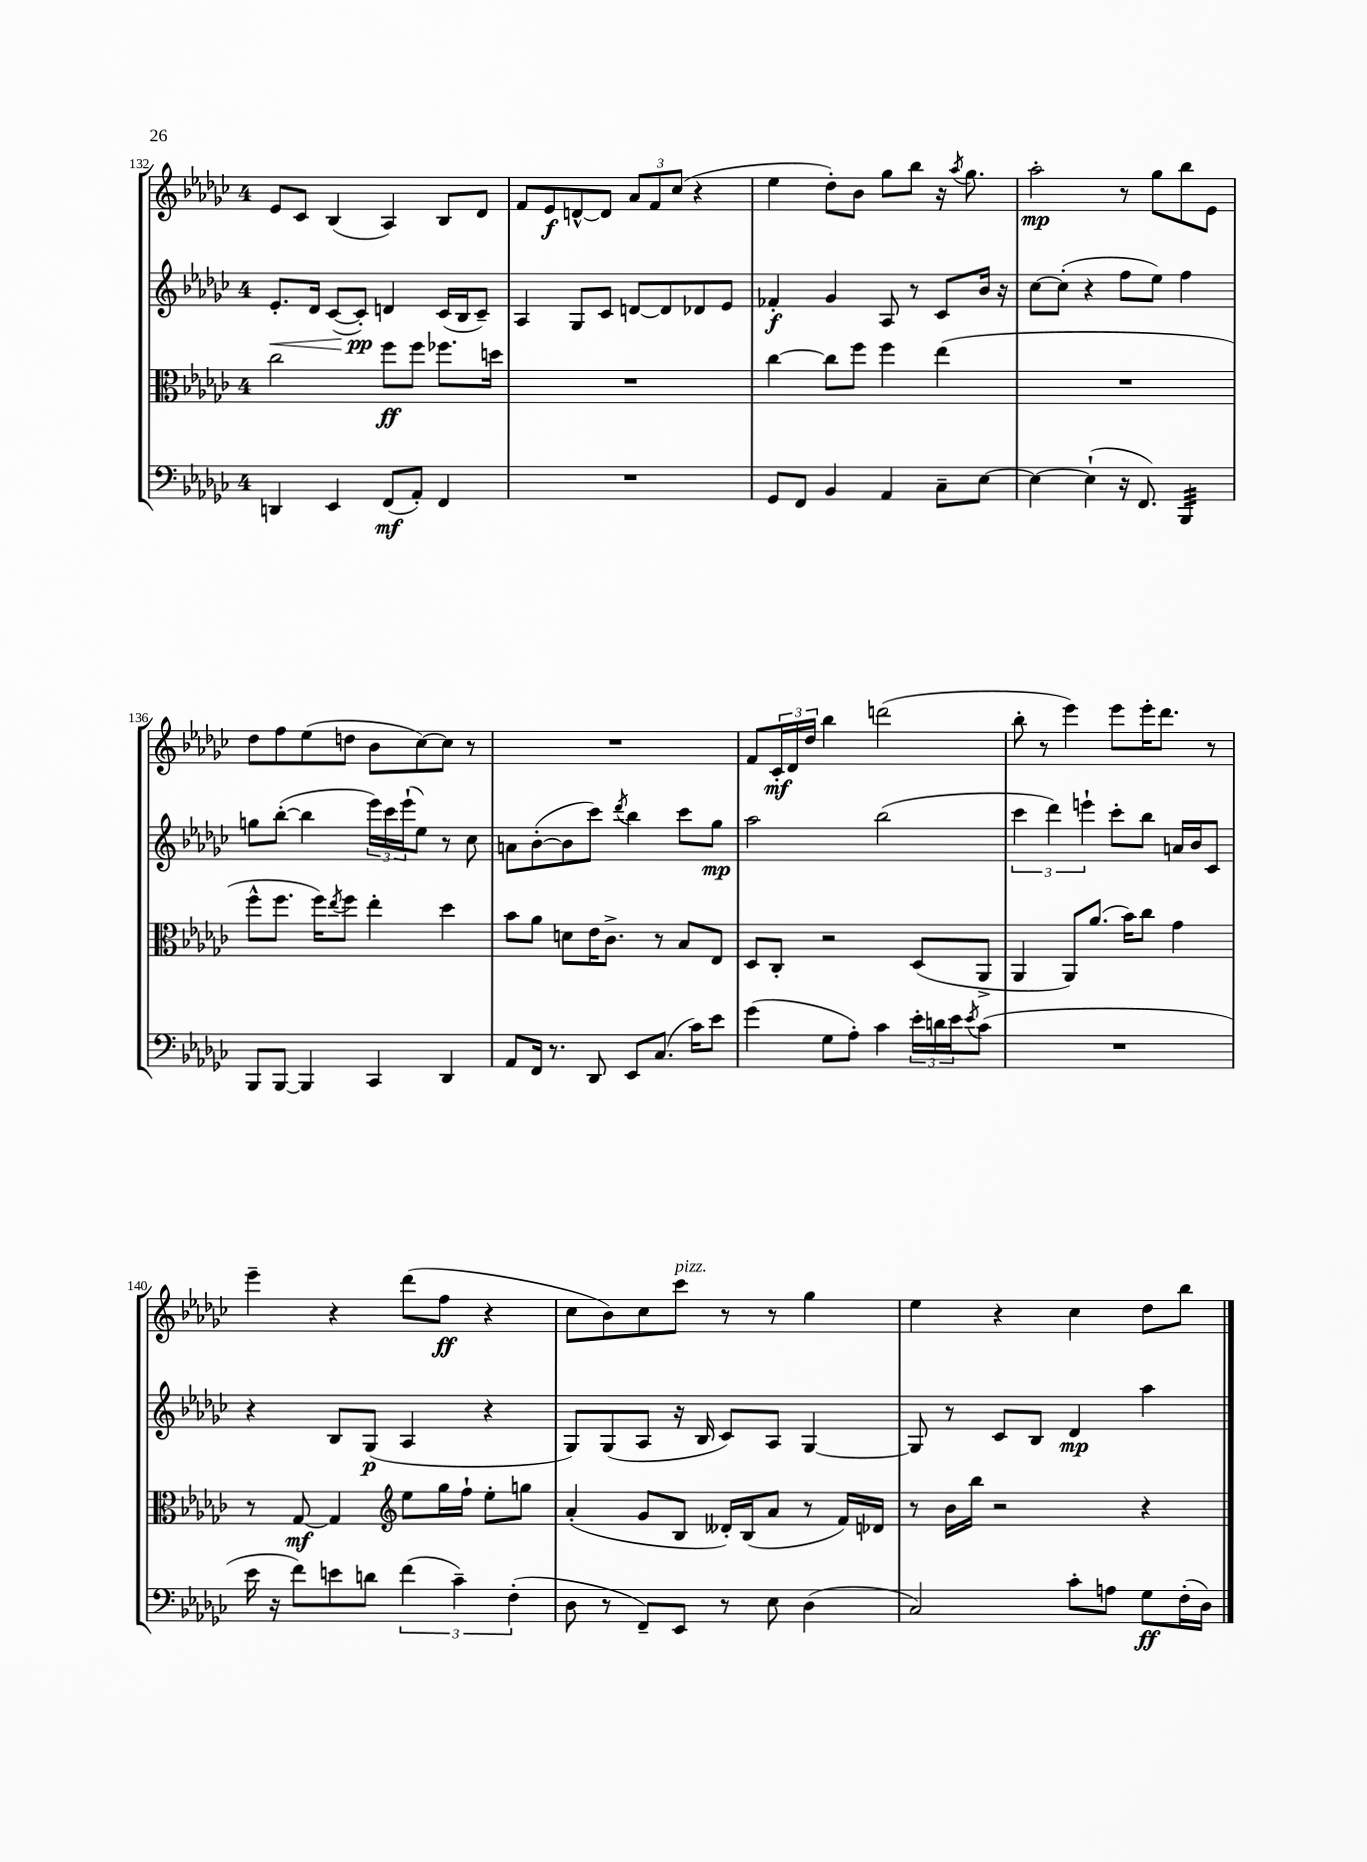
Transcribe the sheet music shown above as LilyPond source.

<<
\new StaffGroup <<
\new Staff = "s0" {
    \clef treble \key ges \major \once \override Staff.TimeSignature.style = #'single-digit \time 4/4
    ees'8 ces'8 bes4( aes4) bes8 des'8 |
    f'8 ees'8\f d'8~-^ d'8 \tuplet 3/2 { aes'8 f'8 ces''8( } r4 |
    ees''4 des''8-.) bes'8 ges''8 bes''8 r16 \acciaccatura { aes''8 } ges''8. |
    aes''2-.\mp r8 ges''8 bes''8 ees'8 |
    des''8 f''8 ees''8( d''8 bes'8 ces''8~) ces''8 r8 |
    R1 |
    f'8 \tuplet 3/2 { ces'16-.\mf des'16 des''16 } bes''4 d'''2( |
    bes''8-. r8 ees'''4) ees'''8 ees'''16-. des'''8. r8 |
    ees'''4-- r4 des'''8( f''8\ff r4 |
    ces''8 bes'8) ces''8 ces'''8^\markup { \italic "pizz." } r8 r8 ges''4 |
    ees''4 r4 ces''4 des''8 bes''8 \bar "|." |
}
\new Staff = "s1" {
    \clef treble \key ges \major \once \override Staff.TimeSignature.style = #'single-digit \time 4/4
    ees'8.-.\< des'16 ces'8~( ces'8-.\pp\!) d'4 ces'16( bes16 ces'8--) |
    aes4 ges8 ces'8 d'8~ d'8 des'8 ees'8 |
    fes'4-.\f ges'4 aes8 r8 ces'8 bes'16 r16 |
    ces''8~ ces''8-.( r4 f''8 ees''8) f''4 |
    g''8 bes''8~-.( bes''4 \tuplet 3/2 { ees'''16) ces'''16 ees'''16-!( } ees''8) r8 ces''8 |
    a'8 bes'8~-.( bes'8 ces'''8) \acciaccatura { des'''8 } bes''4 ces'''8 ges''8\mp |
    aes''2 bes''2( |
    \tuplet 3/2 { ces'''4 des'''4) e'''4-! } ces'''8-. bes''8 a'16 bes'16 ces'8 |
    r4 bes8 ges8\p( aes4 r4 |
    ges8) ges8( aes8 r16 bes16 ces'8) aes8 ges4~ |
    ges8 r8 ces'8 bes8 des'4\mp aes''4 \bar "|." |
}
\new Staff = "s2" {
    \clef alto \key ges \major \once \override Staff.TimeSignature.style = #'single-digit \time 4/4
    ces''2 f''8\ff f''8 fes''8. d''16 |
    R1 |
    ces''4~ ces''8 f''8 f''4 ees''4( |
    R1 |
    f''8-^ f''8. f''16) \acciaccatura { ees''8 } f''8 ees''4-. des''4 |
    bes'8 aes'8 d'8 ees'16 ces'8.-> r8 bes8 ees8 |
    des8 ces8-. r2 des8( aes,8-> |
    aes,4 aes,8) aes'8.( bes'16) ces''8 ges'4 |
    r8 ges8~\mf ges4 \clef treble ees''8 ges''16 f''16-! ees''8-. g''8 |
    aes'4-.( ges'8 bes8 deses'16-.) bes16( aes'8 r8 f'16) des'16 |
    r8 bes'16 bes''16 r2 r4 \bar "|." |
}
\new Staff = "s3" {
    \clef bass \key ges \major \once \override Staff.TimeSignature.style = #'single-digit \time 4/4
    d,4 ees,4 f,8\mf( aes,8-.) f,4 |
    R1 |
    ges,8 f,8 bes,4 aes,4 ces8-- ees8~ |
    ees4~ ees4-!( r16 f,8.) bes,,4:32 |
    bes,,8 bes,,8~ bes,,4 ces,4 des,4 |
    aes,8 f,16 r8. des,8 ees,8 ces8.( ces'16) ees'8 |
    ges'4( ges8 aes8-.) ces'4 \tuplet 3/2 { ees'16-. d'16 ees'16 } \acciaccatura { ees'8 } ces'8( |
    R1 |
    ees'16 r16 f'8) e'8 d'8 \tuplet 3/2 { f'4( ces'4--) f4-.( } |
    des8 r8 f,8--) ees,8 r8 ees8 des4( |
    ces2) ces'8-. a8 ges8\ff f16-.( des16) \bar "|." |
}
>>
>>
\layout { \context { \Score currentBarNumber = #132 } }
